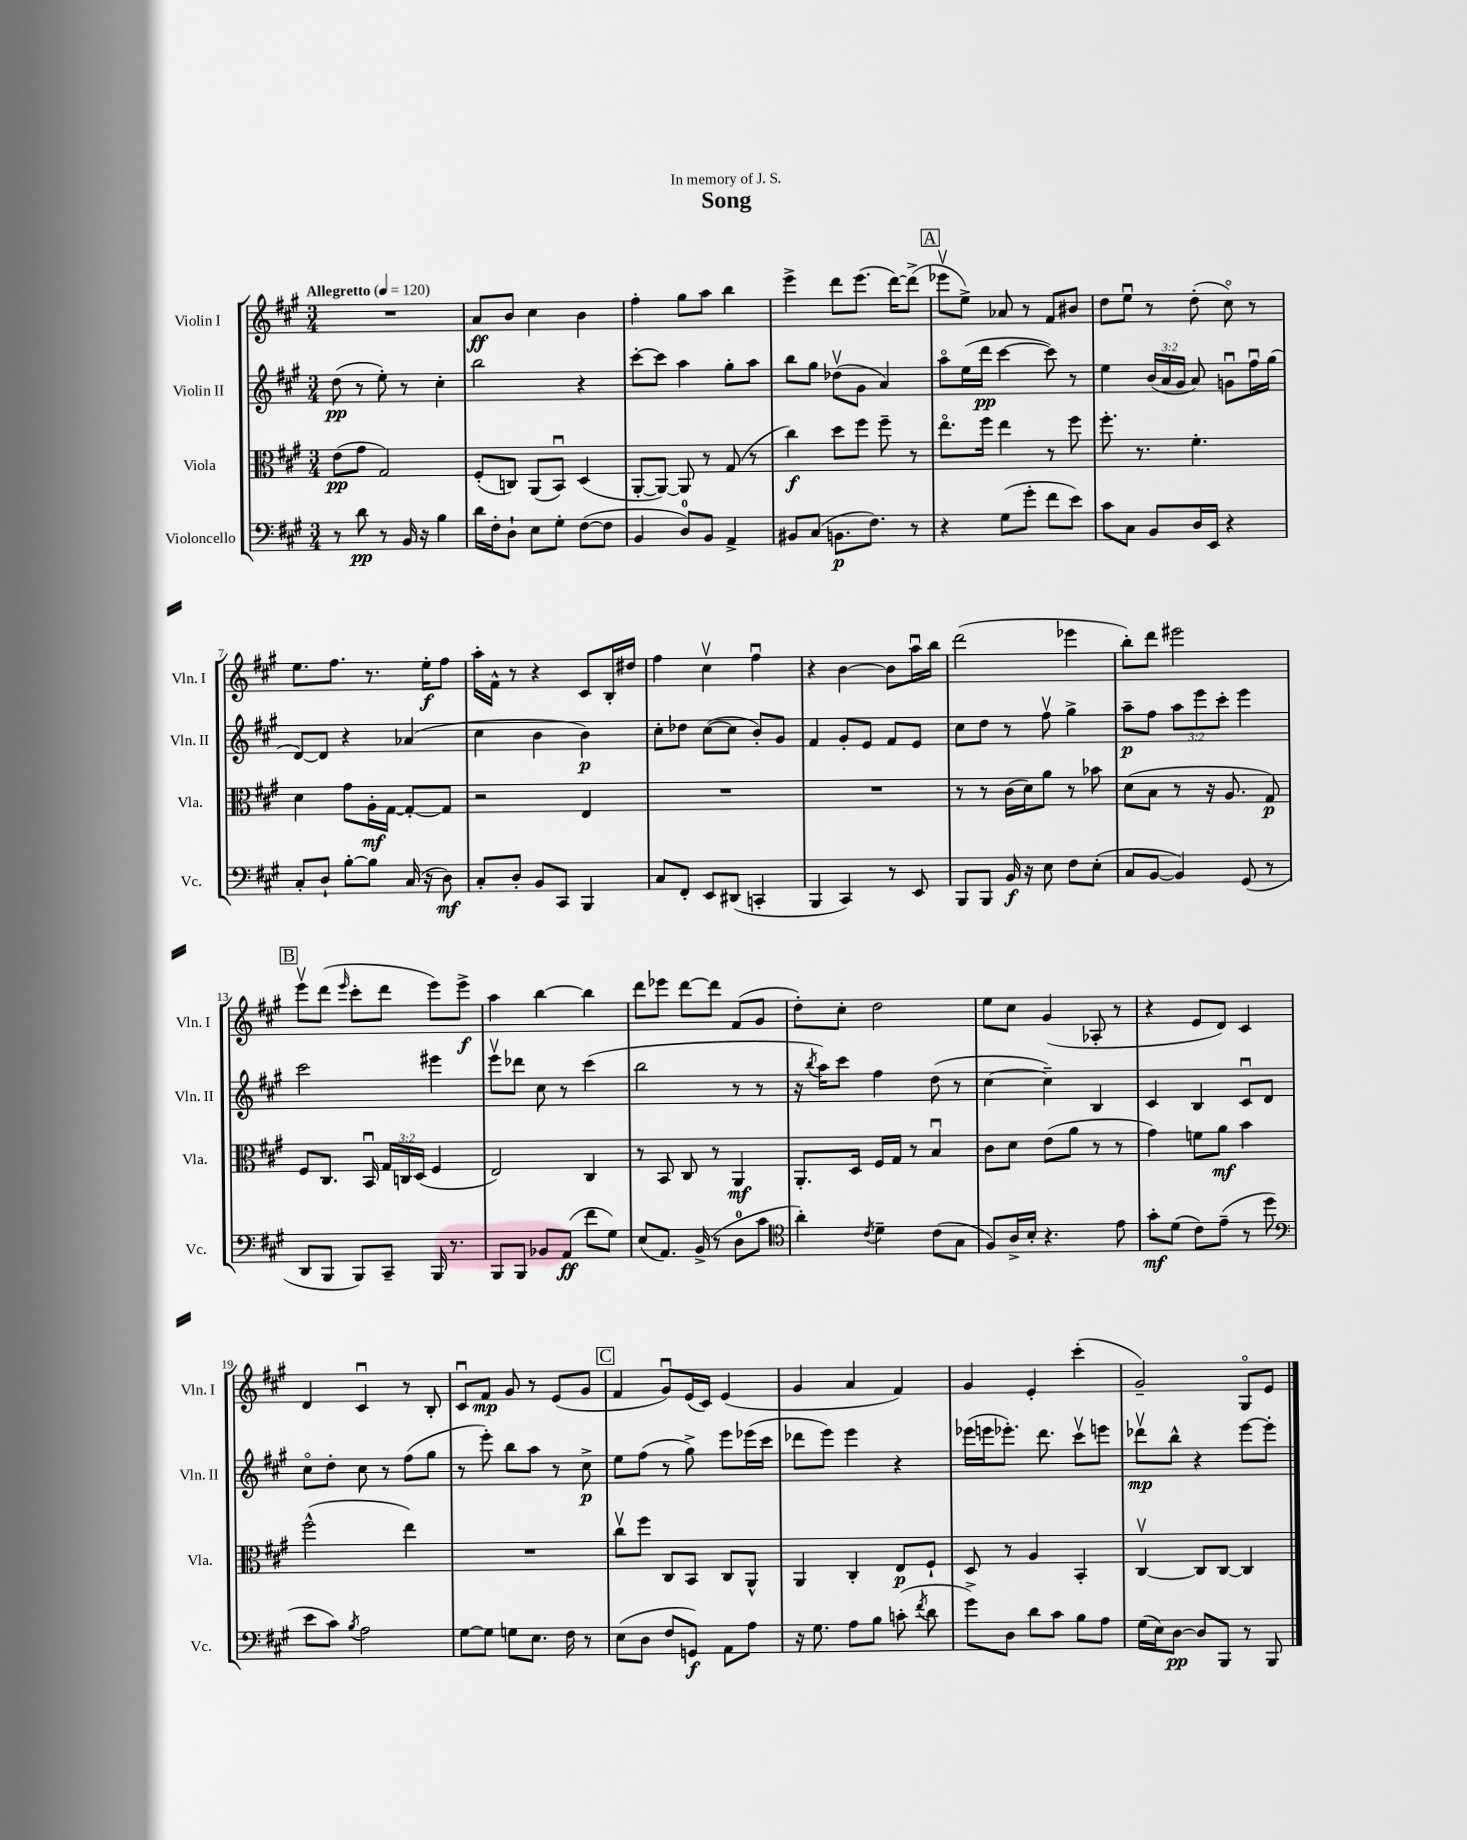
\header { title = "Song" dedication = "In memory of J. S." }
<<
\new StaffGroup <<
\new Staff = "s0" \with { instrumentName = "Violin I" shortInstrumentName = "Vln. I" } {
    \clef treble \key a \major \numericTimeSignature \time 3/4 \tempo "Allegretto" 4 = 120
    \autoBeamOff R2. |
    a'8[\ff b'8] cis''4 b'4 |
    fis''4-. gis''8[ a''8] b''4 |
    e'''4-> d'''8[ e'''8.]( d'''16[~) d'''8]->( |
    \mark \markup { \box "A" } ees'''8[\upbow e''8]->) aes'8 r8 fis'8[ bis'8] |
    d''8[ e''8]\downbow r8 d''8-.( cis''8\flageolet) r8 |
    e''8.[ fis''8.] r8. e''16[-.\f fis''8] |
    a''16[-. fis'16]-^ r8 r4 cis'8[ b16-. dis''16] |
    fis''4 cis''4\upbow fis''4\downbow |
    r4 b'4~ b'8[ a''16\downbow b''16] |
    d'''2( ees'''4 |
    b''8[-.) d'''8] eis'''2 |
    \mark \markup { \box "B" } e'''8[\upbow d'''8]( \grace { e'''16 } cis'''8[-. d'''8] e'''8[) e'''8]->\f |
    a''4 b''4~ b''4 |
    d'''8[ ees'''8] d'''8[~ d'''8] fis'8[( gis'8] |
    d''8[-.) cis''8]-. d''2 |
    e''8[ cis''8] gis'4( aes8-. r8 |
    r4 e'8[ d'8]) cis'4 |
    d'4 cis'4\downbow r8 b8-. |
    cis'8[\downbow fis'8]\mp gis'8 r8 e'8[( gis'8] |
    \mark \markup { \box "C" } fis'4 gis'8[\downbow) e'16( cis'16]) e'4( |
    gis'4 a'4 fis'4) |
    gis'4 e'4-. cis'''4-.( |
    gis'2--) gis8[\flageolet e'8] \bar "|." |
}
\new Staff = "s1" \with { instrumentName = "Violin II" shortInstrumentName = "Vln. II" } {
    \clef treble \key a \major \numericTimeSignature \time 3/4 \override Staff.TupletNumber.text = #tuplet-number::calc-fraction-text
    \autoBeamOff d''8\pp( r8 e''8-.) r8 cis''4-. |
    b''2 r4 |
    cis'''8[~-. cis'''8] a''4 gis''8[-. a''8] |
    b''8[ gis''8] des''8[\upbow( gis'8] a'4) |
    \mark \markup { \box "A" } a''8[\flageolet e''16( d'''16]\pp cis'''4~ cis'''8) r8 |
    e''4 \tuplet 3/2 { b'16[( a'16 gis'16] } a'8) g'8[\downbow fis''16\downbow gis''16]( |
    d'8[~) d'8] r4 aes'4( |
    cis''4 b'4 b'4\p) |
    cis''8[-. des''8] cis''8[~( cis''8] b'8[-.) gis'8] |
    fis'4 gis'8[-. e'8] fis'8[ e'8] |
    cis''8[ d''8] r8 fis''8\upbow gis''4-> |
    a''8[--\p fis''8] \tuplet 3/2 { a''8[ e'''8 cis'''8]-. } e'''4 |
    \mark \markup { \box "B" } cis'''2 eis'''4 |
    e'''8[\upbow des'''8] cis''8 r8 cis'''4( |
    b''2 r8 r8 |
    r16 \acciaccatura { b''8 } a''16[) cis'''8] fis''4 d''8( r8 |
    cis''4~ cis''4--) b4 |
    cis'4 b4 cis'8[\downbow d'8] |
    cis''8[\flageolet d''8]-. cis''8 r8 fis''8[( gis''8] |
    r8 e'''8-.) b''8[ a''8] r8 cis''8->\p |
    \mark \markup { \box "C" } e''8[ fis''8]( r8 gis''8->) e'''8[ ees'''16( cis'''16] |
    des'''8[ e'''8]) e'''4 r4 |
    ees'''16[( e'''16 ees'''8.]-.) d'''8. cis'''8[\upbow e'''8] |
    des'''8[\upbow\mp b''8]-^ r4 e'''8[~ e'''8]-. \bar "|." |
}
\new Staff = "s2" \with { instrumentName = "Viola" shortInstrumentName = "Vla." } {
    \clef alto \key a \major \numericTimeSignature \time 3/4 \override Staff.TupletNumber.text = #tuplet-number::calc-fraction-text
    \autoBeamOff e'8[\pp( gis'8] gis2) |
    fis8[-.( c8]) a,8[( b,8]\downbow) d4( |
    a,8[~-. a,8]~) a,8 r8 gis8( r8 |
    cis''4\f) d''8[ fis''8] fis''8-- r8 |
    \mark \markup { \box "A" } e''8.[\flageolet fis''16] e''4 r8 fis''8 |
    fis''8.-. r8. fis'4.-. |
    d'4 gis'8[ a16-.\mf gis16]~ gis8[~-. gis8] |
    r2 e4 |
    R2. |
    R2. |
    r8 r8 cis'16[( d'16) a'8] r8 bes'8 |
    d'8[( b8] r8 r16 a8. gis8\p) |
    \mark \markup { \box "B" } fis8[ cis8.] b,16\downbow \tuplet 3/2 { gis16[ c16 d16]( } fis4 |
    e2) cis4 |
    r8 b,8 cis8 r8 a,4\mf |
    a,8.[-. d16] fis16[ gis16] r8 b4\downbow |
    cis'8[ d'8] e'8[( a'8] r8 r8 |
    gis'4) f'8[ a'8]\mf b'4 |
    fis''2-^( e''4) |
    R2. |
    \mark \markup { \box "C" } cis''8[\upbow fis''8] cis8[ b,8] cis8[ a,8]-^ |
    a,4 cis4-. e8[\p fis8]-! |
    d8 r8 a4 b,4-. |
    cis4~\upbow cis8[ cis8]~ cis4 \bar "|." |
}
\new Staff = "s3" \with { instrumentName = "Violoncello" shortInstrumentName = "Vc." } {
    \clef bass \key a \major \numericTimeSignature \time 3/4
    \autoBeamOff r8 d'8\pp r8 b,16 r16 b4 |
    d'16[ fis16-. d8]-! e8[ gis8]-. fis8[~( fis8] |
    b,4 d8[-0) b,8] a,4-> |
    bis,8[ cis8]( b,8.[\p fis8.]) r8 |
    \mark \markup { \box "A" } r4 gis8[( gis'8]-. fis'8[ e'8]) |
    cis'8[ cis8] b,8[ d16 e,16] r4 |
    cis8[-. d8]-! b8[~-. b8] cis16( r16 d8\mf) |
    cis8[-. d8]-. b,8[ cis,8] b,,4 |
    cis8[ fis,8]-. e,8[ dis,8]( c,4-. |
    b,,4 cis,4) r8 e,8 |
    b,,8[ b,,8] b,16\f r16 e8 fis8[ e8]-.( |
    cis8[ b,8]~ b,4) gis,8( r8 |
    \mark \markup { \box "B" } d,8[ b,,8] b,,8[) cis,8]-- b,,16 r8. |
    b,,8[ b,,8] bes,8[ a,8]\ff( fis'8[ gis8]) |
    e8[( a,8.]) b,16->( r8 d8[-0 cis'8] |
    \clef tenor a'4-.) \acciaccatura { cis'8 } d'4-- cis'8[( gis8] |
    fis8[) a16-> b16]-. r4. e'8 |
    gis'8[-.\mf d'8]( cis'8[) e'8]--( r8 d''8 |
    \clef bass e'8[ cis'8]) \acciaccatura { b8 } a2 |
    gis8[~ gis8] g8[ e8.] fis16 r8 |
    \mark \markup { \box "C" } e8[( d8] fis8[ g,8]\f) a,8[ a8] |
    r16 gis8. a8[ b8] c'8-.( \acciaccatura { fis'8 } d'8 |
    gis'8[->) d8] d'8[ cis'8] b8[ a8] |
    gis16[( e16) d8]~\pp d8[ b,,8] r8 b,,8 \bar "|." |
}
>>
>>
